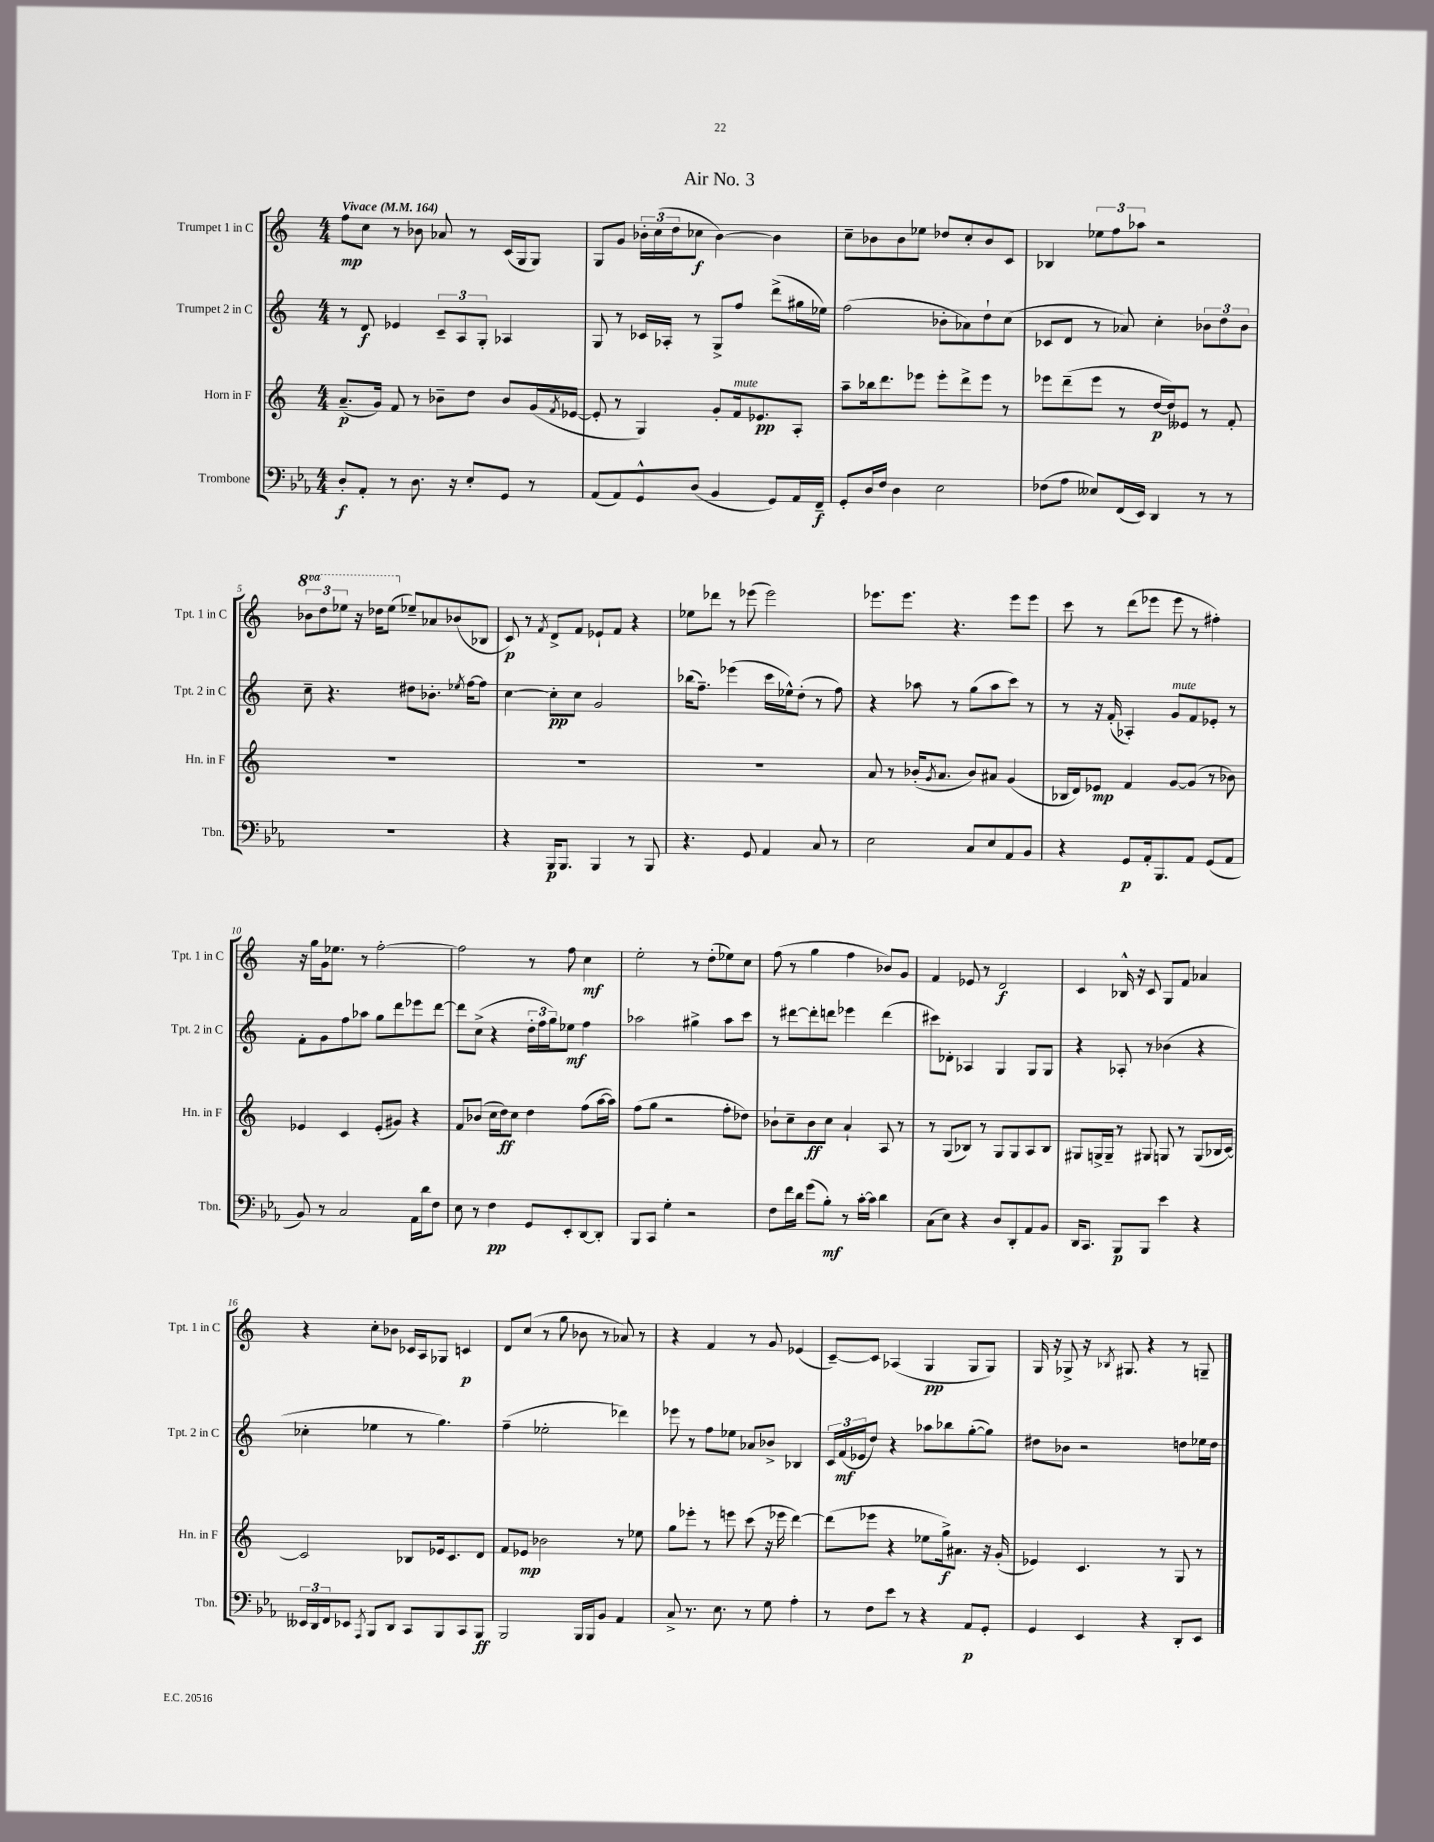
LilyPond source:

\header { title = "Air No. 3" }
<<
\new StaffGroup <<
\new Staff = "s0" \with { instrumentName = "Trumpet 1 in C" shortInstrumentName = "Tpt. 1 in C" } {
    \clef treble \key c \major \numericTimeSignature \time 4/4 \set Staff.ottavationMarkups = #ottavation-simple-ordinals \tempo "Vivace" 4 = 164
    f''8\mp c''8 r8 bes'8 aes'8 r8 c'16( g16 g8) |
    g8 g'8 \tuplet 3/2 { bes'16-. c''16( d''16 } ces''8\f bes'4~) bes'4 |
    c''8-- bes'8 bes'8 ees''8 des''8 c''8-. bes'8 c'8 |
    bes4 \tuplet 3/2 { ees''8 f''8 aes''8 } r2 |
    \tuplet 3/2 { \ottava #1 bes''8 d'''8 ees'''8 } r16 des'''16 ees'''8( \ottava #0 ees''8--) aes'8 bes'8( bes8 |
    c'8\p) r8 \acciaccatura { f'8 } d'8-> f'8 ees'8-! f'8 r4 |
    ees''8 des'''8 r8 ees'''8( ees'''2) |
    ees'''8. ees'''8. r4. ees'''8 ees'''8 |
    c'''8 r8 d'''8( ees'''8 ees'''8 r8 fis''4-.) |
    r16 g''16 g'16 ees''8. r8 f''2~-. |
    f''2 r8 f''8 c''4\mf |
    e''2-. r8 d''8-.( ees''8) c''8 |
    f''8( r8 g''4 f''4 bes'8) g'8 |
    f'4 ees'8 r8 d'2\f |
    c'4 bes16-^ r16 c'8 g8 f'8 aes'4 |
    r4 c''8-. bes'8 ces'16 a16 ges8 c'4\p |
    d'8 c''8( r8 g''8 bes'8 r8 aes'8) r8 |
    r4 f'4 r8 g'8 ees'4( |
    c'8~--) c'8 aes4( g4\pp g8 g8) |
    g16 r16 ges8-> r16 \acciaccatura { bes8 } gis8. r4 r8 g8-- \bar "|." |
}
\new Staff = "s1" \with { instrumentName = "Trumpet 2 in C" shortInstrumentName = "Tpt. 2 in C" } {
    \clef treble \key c \major \numericTimeSignature \time 4/4
    r8 d'8\f ees'4 \tuplet 3/2 { c'8-- a8 g8-. } aes4 |
    g8 r8 ces'16 aes16-. r8 g8-> f''8 d'''8->( gis''16 ees''16) |
    f''2( bes'8-. aes'8) d''8-! c''8( |
    ces'8 d'8 r8 aes'8) c''4-. \tuplet 3/2 { bes'8 d''8 bes'8 } |
    c''8-- r4. dis''8 bes'8.-. \acciaccatura { ees''8 } f''16~ f''8 |
    c''4~ c''8-.\pp c''8 g'2 |
    bes''16( f''8.--) ees'''4( c'''16 ees''16-^) d''8-.( r8 f''8) |
    r4 aes''8 r8 g''8( aes''8 c'''8) r8 |
    r8 r16 f'16-.( aes4-.) g'8^\markup { \italic "mute" } f'8 ees'8-. r8 |
    f'8-. g'8 f''8 aes''8 g''8 d'''8 ees'''8 d'''8~ |
    d'''8 c''8->( r4 \tuplet 3/2 { d''16-. f''16 g''16) } ees''8\mf f''4 |
    aes''2 gis''4-> aes''8 c'''8 |
    r8 dis'''8~ dis'''8-. d'''8 ees'''4 d'''4( |
    cis'''8) des'8-. aes4 g4 g8 g8 |
    r4 aes8-. r8 bes'4( r4 |
    ces''4-. ees''4 r8 g''4.) |
    f''4--( ees''2-. des'''4) |
    ees'''8 r8 f''8 ees''8 aes'8 bes'8-> bes4 |
    \tuplet 3/2 { c'16 f'16\mf( ees'16 } d''8) r4 aes''8 bes''8 g''8~-.( g''8) |
    dis''8 bes'8 r2 d''8 ees''16 d''16 \bar "|." |
}
\new Staff = "s2" \with { instrumentName = "Horn in F" shortInstrumentName = "Hn. in F" } {
    \clef treble \key c \major \numericTimeSignature \time 4/4
    a'8.--\p( g'16) f'8 r8 bes'8-- d''8 bes'8 g'16( \acciaccatura { f'8 } ees'16~ |
    ees'8-. r8 g4) g'8-. f'16^\markup { \italic "mute" } ees'8.\pp a8-. |
    a''8-- bes''16 d'''8. ees'''8 ees'''8-. d'''8-> ees'''8 r8 |
    ees'''8 d'''8--( ees'''8 r8 d''16~\p d''16) eeses'8 r8 f'8-. |
    R1 |
    R1 |
    R1 |
    a'8 r8 bes'16-.( \acciaccatura { g'8 } a'8. bes'8) ais'8 g'4( |
    bes16 d'16) ees'8\mp f'4 g'8~ g'8( r8 bes'8) |
    ees'4 c'4 ees'8-.( gis'8) r4 |
    f'8 bes'8( c''16 d''16\ff) c''8 d''4 f''8( a''16~ a''16) |
    f''8( g''8 r2 f''8-. des''8) |
    bes'8-! c''8-- bes'8\ff c''8 a'4-! a8 r8 |
    r8 g8( bes8) r8 g8 g8 a8 bes8 |
    gis8 g16-> g16-- r8 gis8 g8 r8 g8( bes16 c'16~) |
    c'2 bes8 ees'16 c'8. d'8 |
    f'8 ees'8\mp bes'2 r8 ees''8 |
    g''8 ees'''8-. r8 e'''8 c'''8( r16 ees'''16 d'''4~) |
    d'''8( ees'''8 r4 ees''8 g''16->\f) ais'8. r16 g'16-.( |
    ees'4) c'4. r8 g8 r8 \bar "|." |
}
\new Staff = "s3" \with { instrumentName = "Trombone" shortInstrumentName = "Tbn." } {
    \clef bass \key ees \major \numericTimeSignature \time 4/4
    d8-.\f aes,8-. r8 d8. r16 ees8-. g,8 r8 |
    aes,8( aes,8) g,8-^ d8( bes,4 g,8) aes,16 f,16--\f |
    g,8-. d16 f16 d4 ees2 |
    fes8( aes8 eeses8) f,16( ees,16) d,4 r8 r8 |
    R1 |
    r4 bes,,16\p bes,,8. bes,,4 r8 bes,,8 |
    r4. g,8 aes,4 c8 r8 |
    ees2 c8 ees8 aes,8 bes,8 |
    r4 g,8\p aes,16-. bes,,8. aes,8 g,8( aes,8 |
    bes,8) r8 c2 aes,16 d'16 f8 |
    ees8 r8 f4\pp g,8 ees,8-. d,8~ d,8-. |
    bes,,8 c,8 g4-. r2 |
    f8 f'16 d'16 g'8( bes8-.\mf) r8 c'16~-. c'16 d'4 |
    c8( ees8) r4 d8 d,8-. aes,8 bes,8 |
    d,16 c,8. bes,,8\p bes,,8 ees'4 r4 |
    \tuplet 3/2 { eeses,16 d,16 f,16 } ees,8 \acciaccatura { aes,,8 } bes,,8 d,8 c,8 bes,,8 c,8 bes,,8\ff |
    bes,,2 bes,,16 bes,,16 bes,8 aes,4 |
    c8-> r8. ees8. r8 g8 aes4-. |
    r8 f8 ees'8 r8 r4 aes,8\p g,8-. |
    g,4 ees,4 r4 d,8-. ees,8 \bar "|." |
}
>>
>>
